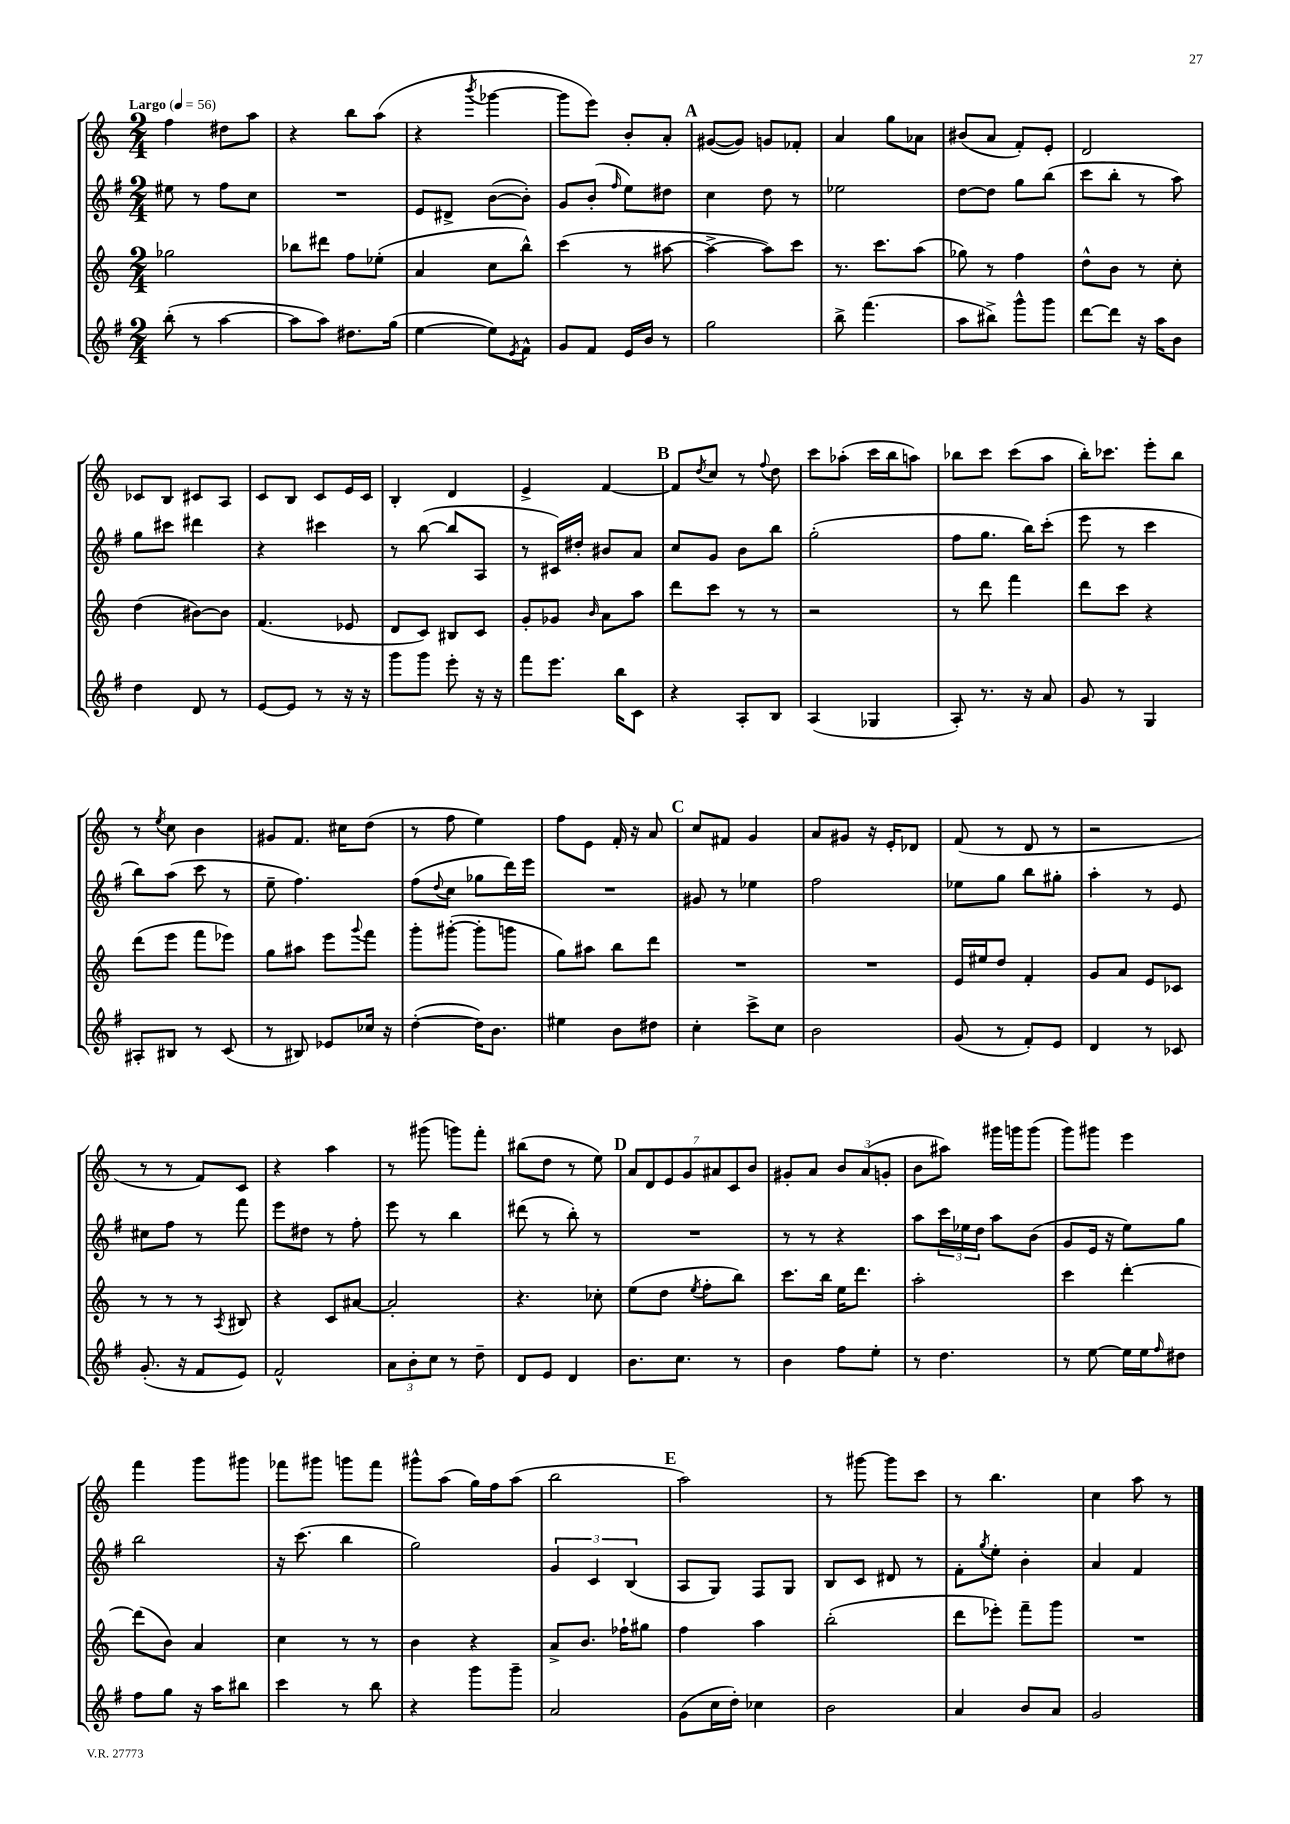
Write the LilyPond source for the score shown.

<<
\new StaffGroup <<
\new Staff = "s0" {
    \clef treble \key c \major \numericTimeSignature \time 2/4 \tempo "Largo" 4 = 56
    f''4 dis''8 a''8 |
    r4 b''8 a''8( |
    r4 \acciaccatura { b'''8 } ges'''4~ |
    ges'''8 e'''8) b'8-. a'8-. |
    \mark \markup { \bold "A" } gis'8~( gis'8) g'8 fes'8-. |
    a'4 g''8 aes'8 |
    bis'8( a'8 f'8-.) e'8-. |
    d'2 |
    ces'8 b8 cis'8 a8 |
    c'8 b8 c'8 e'16 c'16 |
    b4-. d'4 |
    e'4-> f'4~ |
    \mark \markup { \bold "B" } f'8 \acciaccatura { d''8 } c''8 r8 \appoggiatura { f''8 } d''8 |
    c'''8 aes''8-.( c'''16 b''16 a''8) |
    bes''8 c'''8 c'''8( a''8 |
    b''16-.) ces'''8. e'''8-. b''8 |
    r8 \acciaccatura { e''8 } c''8 b'4 |
    gis'8 f'8. cis''16 d''8( |
    r8 f''8 e''4) |
    f''8 e'8 f'16-. r16 a'8 |
    \mark \markup { \bold "C" } c''8 fis'8 g'4 |
    a'8 gis'8 r16 e'16-. des'8 |
    f'8( r8 d'8 r8 |
    r2 |
    r8 r8 f'8) c'8 |
    r4 a''4 |
    r8 gis'''8( g'''8) f'''8-. |
    bis''8( d''8 r8 e''8) |
    \mark \markup { \bold "D" } \tuplet 7/4 { a'8 d'8 e'8 g'8 ais'8 c'8 b'8 } |
    gis'8-. a'8 \tuplet 3/2 { b'8 a'8( g'8-. } |
    b'8 ais''8) gis'''16 g'''16 g'''8( |
    g'''8) gis'''8 e'''4 |
    f'''4 g'''8 gis'''8 |
    fes'''8 gis'''8 g'''8 fes'''8 |
    gis'''8-^ a''8( g''16) f''16 a''8( |
    b''2 |
    \mark \markup { \bold "E" } a''2) |
    r8 gis'''8~ gis'''8 c'''8 |
    r8 b''4. |
    c''4 a''8 r8 \bar "|." |
}
\new Staff = "s1" {
    \clef treble \key g \major \numericTimeSignature \time 2/4
    eis''8 r8 fis''8 c''8 |
    R2 |
    e'8 dis'8-> b'8~( b'8-.) |
    g'8 b'8-.( \grace { fis''16 } e''8) dis''8 |
    \mark \markup { \bold "A" } c''4 d''8 r8 |
    ees''2 |
    d''8~ d''8 g''8 b''8( |
    c'''8 b''8-. r8 a''8) |
    g''8 cis'''8 dis'''4 |
    r4 cis'''4 |
    r8 b''8~( b''8 a8 |
    r8 cis'16) dis''16-. bis'8 a'8 |
    \mark \markup { \bold "B" } c''8 g'8 b'8 b''8 |
    g''2-.( |
    fis''8 g''8. b''16) c'''8-.( |
    e'''8 r8 c'''4 |
    b''8) a''8( c'''8 r8 |
    e''8-- fis''4.) |
    fis''8( \appoggiatura { d''8 } c''8 ges''8 d'''16) e'''16 |
    R2 |
    \mark \markup { \bold "C" } gis'8 r8 ees''4 |
    fis''2 |
    ees''8 g''8 b''8 gis''8-. |
    a''4-. r8 e'8 |
    cis''8 fis''8 r8 fis'''8 |
    e'''8 dis''8 r8 fis''8-. |
    e'''8 r8 b''4 |
    dis'''8( r8 b''8-.) r8 |
    \mark \markup { \bold "D" } R2 |
    r8 r8 r4 |
    a''8 \tuplet 3/2 { c'''16 ees''16 d''16 } a''8 b'8( |
    g'8 e'16 r16 e''8) g''8 |
    b''2 |
    r16 c'''8.( b''4 |
    g''2) |
    \tuplet 3/2 { g'4 c'4 b4( } |
    \mark \markup { \bold "E" } a8 g8) fis8 g8 |
    b8 c'8 dis'8 r8 |
    fis'8-. \acciaccatura { g''8 } e''8-. b'4-. |
    a'4 fis'4 \bar "|." |
}
\new Staff = "s2" {
    \clef treble \key c \major \numericTimeSignature \time 2/4
    ges''2 |
    bes''8 dis'''8 f''8 ees''8-.( |
    a'4 c''8 b''8-^) |
    c'''4( r8 ais''8~ |
    \mark \markup { \bold "A" } ais''4~-> ais''8) c'''8 |
    r8. c'''8. a''8( |
    ges''8) r8 f''4 |
    d''8-^ b'8 r8 c''8-. |
    d''4( bis'8~) bis'8 |
    f'4.( ees'8 |
    d'8 c'8) bis8 c'8 |
    g'8-. ges'8 \grace { b'16 } a'8 a''8 |
    \mark \markup { \bold "B" } d'''8 c'''8 r8 r8 |
    r2 |
    r8 d'''8 f'''4 |
    d'''8 c'''8 r4 |
    d'''8( e'''8 f'''8 ees'''8) |
    g''8 ais''8 e'''8 \appoggiatura { g'''8 } f'''8 |
    g'''8-. gis'''8~-.( gis'''8-. g'''8 |
    g''8) ais''8 b''8 d'''8 |
    \mark \markup { \bold "C" } R2 |
    R2 |
    e'16 eis''16 d''8 f'4-. |
    g'8 a'8 e'8 ces'8 |
    r8 r8 r8 \acciaccatura { a8 } bis8 |
    r4 c'8 ais'8~ |
    ais'2-. |
    r4. ces''8-. |
    \mark \markup { \bold "D" } e''8( d''8 \acciaccatura { e''8 } f''8-. b''8) |
    c'''8. b''16 e''16 d'''8. |
    a''2-. |
    c'''4 d'''4~-. |
    d'''8( b'8) a'4 |
    c''4 r8 r8 |
    b'4 r4 |
    a'8-> b'8. fes''16-! gis''8 |
    \mark \markup { \bold "E" } f''4 a''4 |
    b''2-.( |
    d'''8 ees'''8-.) f'''8-- g'''8 |
    R2 \bar "|." |
}
\new Staff = "s3" {
    \clef treble \key g \major \numericTimeSignature \time 2/4
    b''8-.( r8 a''4~ |
    a''8 a''8) dis''8. g''16( |
    e''4~ e''8) \acciaccatura { e'8 } fis'8-^ |
    g'8 fis'8 e'16 b'16 r8 |
    \mark \markup { \bold "A" } g''2 |
    b''8-> fis'''4.( |
    a''8 bis''8->) g'''8-^ g'''8 |
    d'''8~ d'''8 r16 a''16 b'8 |
    d''4 d'8 r8 |
    e'8~ e'8 r8 r16 r16 |
    g'''8 g'''8 e'''8-. r16 r16 |
    fis'''8 e'''8. b''16 c'8 |
    \mark \markup { \bold "B" } r4 a8-. b8 |
    a4( ges4 |
    a8-.) r8. r16 a'8 |
    g'8 r8 g4 |
    ais8-. bis8 r8 c'8( |
    r8 bis8) ees'8 ces''16 r16 |
    d''4~-.( d''16) b'8. |
    eis''4 b'8 dis''8 |
    \mark \markup { \bold "C" } c''4-. c'''8-> c''8 |
    b'2 |
    g'8( r8 fis'8-.) e'8 |
    d'4 r8 ces'8 |
    g'8.-.( r16 fis'8 e'8) |
    fis'2-^ |
    \tuplet 3/2 { a'8 b'8-. c''8 } r8 d''8-- |
    d'8 e'8 d'4 |
    \mark \markup { \bold "D" } b'8. c''8. r8 |
    b'4 fis''8 e''8-. |
    r8 d''4. |
    r8 e''8~ e''16 e''16 \grace { fis''16 } dis''8 |
    fis''8 g''8 r16 a''16 bis''8 |
    c'''4 r8 b''8 |
    r4 g'''8 g'''8-- |
    a'2 |
    \mark \markup { \bold "E" } g'8( c''16 d''16-.) ces''4 |
    b'2 |
    a'4 b'8 a'8 |
    g'2 \bar "|." |
}
>>
>>
\layout { \context { \Score \remove "Bar_number_engraver" } }
